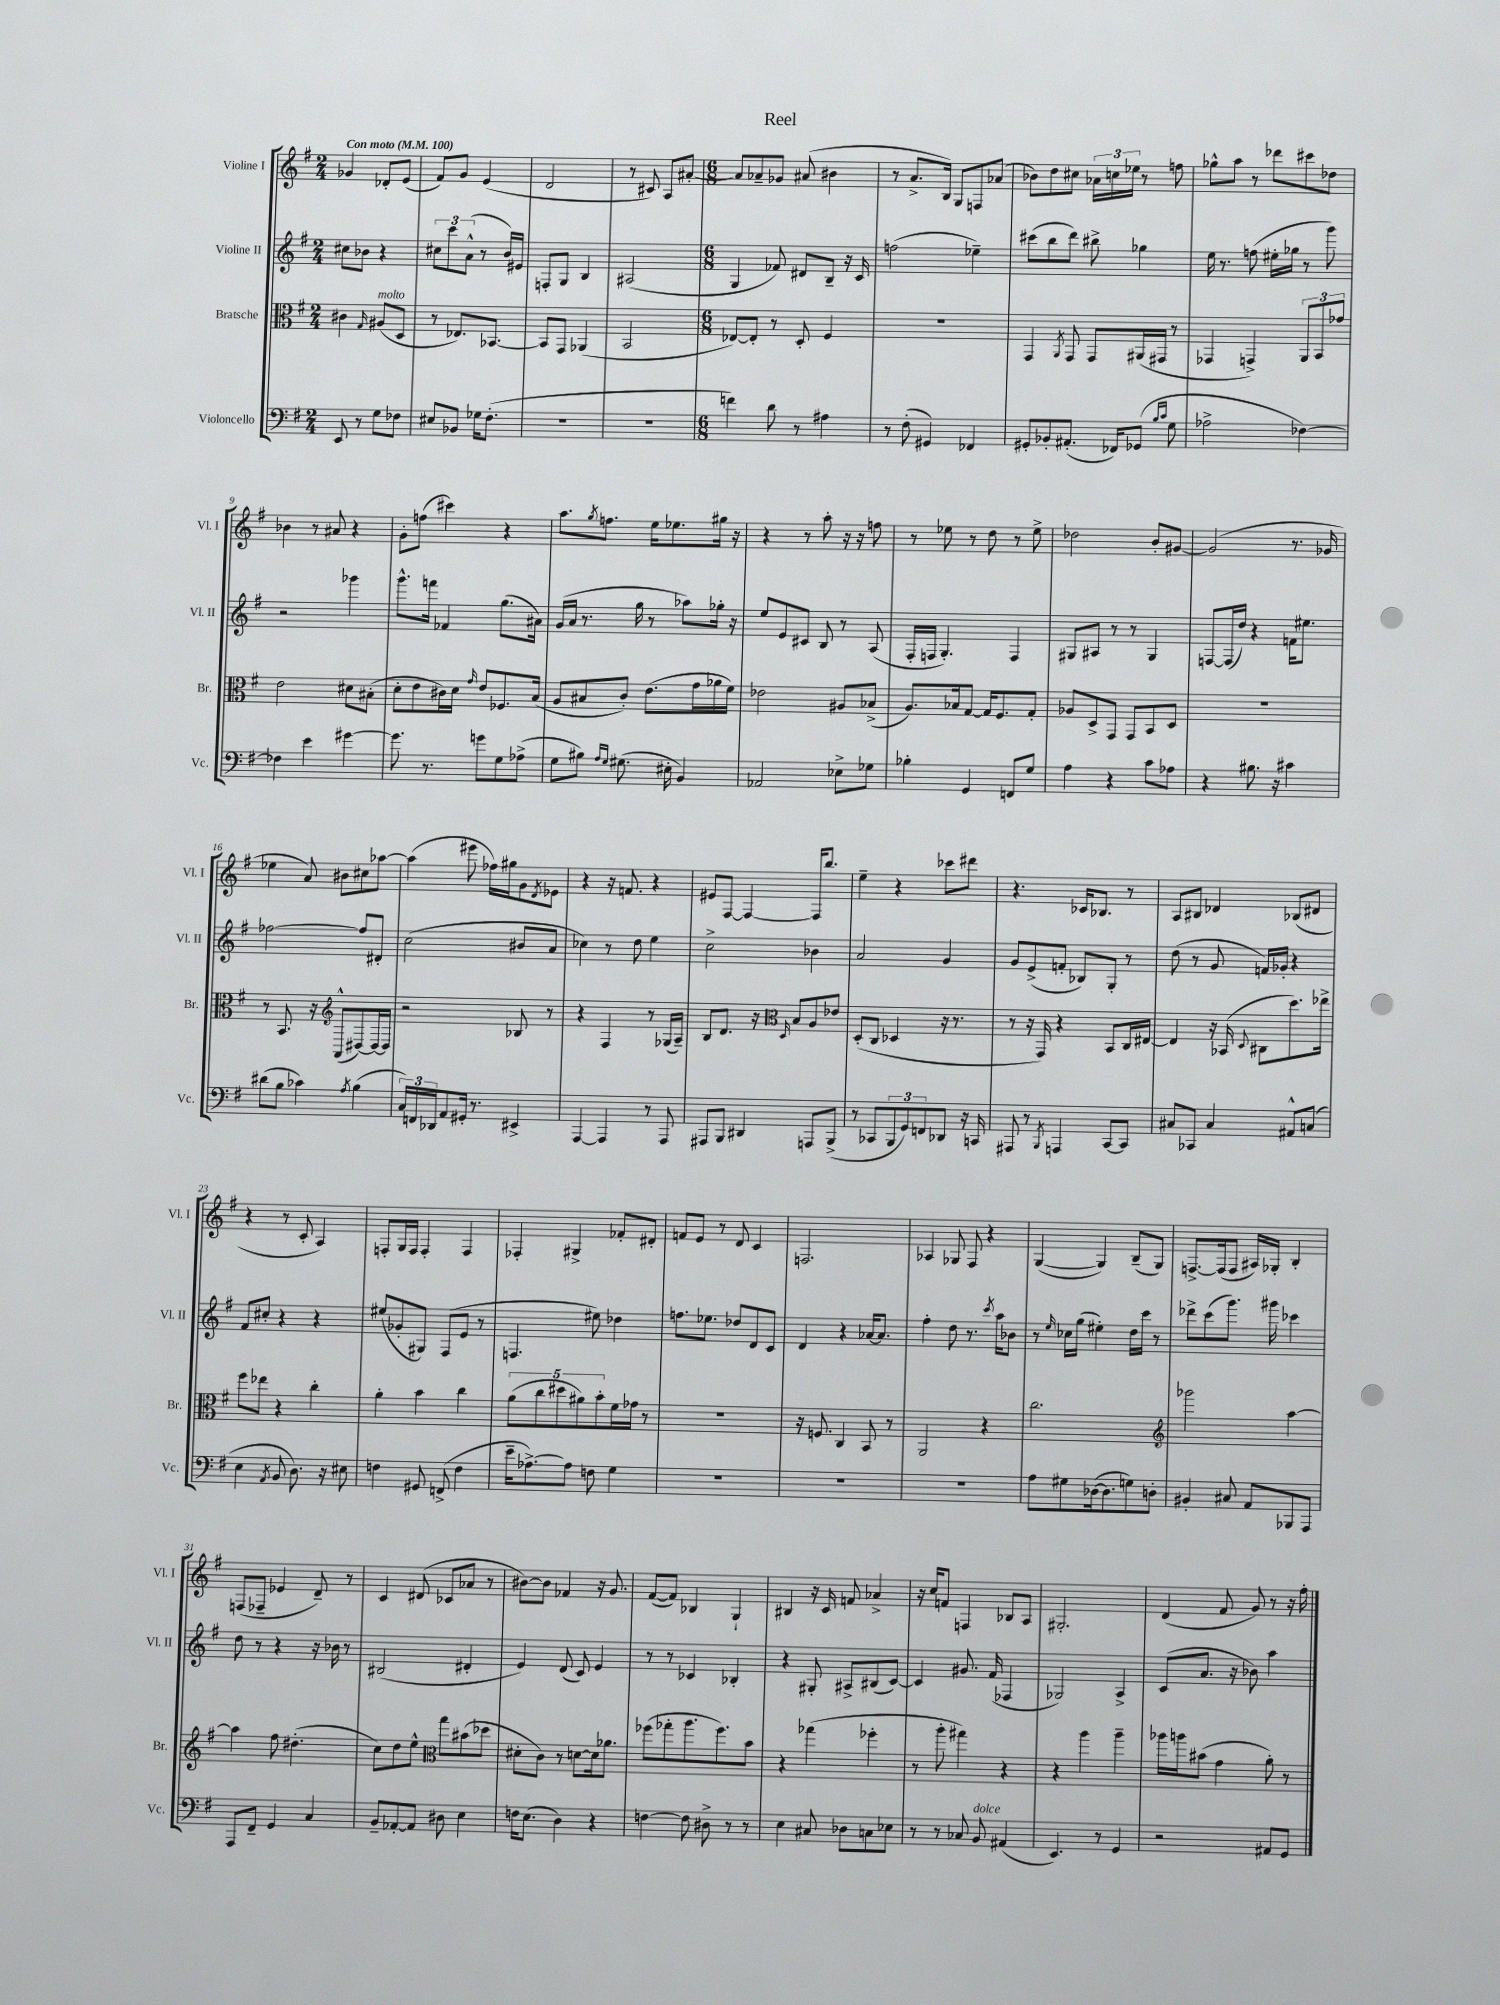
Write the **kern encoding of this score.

**kern	**kern	**kern	**kern
*staff4	*staff3	*staff2	*staff1
*clefF4	*clefC3	*clefG2	*clefG2
*k[f#]	*k[f#]	*k[f#]	*k[f#]
*M2/4	*M2/4	*M2/4	*M2/4
*MM100	*MM100	*MM100	*MM100
8EE	4c#	8cc#	4g-
8r	.	8b-	.
.	16qqG	.	.
8G	(8A#	4r	8d-'
8F-	8D	.	(8e
=	=	=	=
8E#	8r	12cc#	8f#)
.	.	12ccc	.
8BB-	8.E-)	.	8g
.	.	(12a^^	.
16G-	.	8r	(4e
(8.F#'	[8.BB-	.	.
.	.	16b)	.
.	.	16e#	.
=	=	=	=
2r	8BB-]	8F'	2d
.	8GG	8G	.
.	(4AA-	4B	.
=	=	=	=
2r	2BB	(2A#	8r
.	.	.	8c#)
.	.	.	8A
.	.	.	[8a#'
=	=	=	=
*M6/8	*M6/8	*M6/8	*M6/8
4f)	[8E-)	4G	8a#]
.	8E-']	.	8a-~
8d	8r	8f-)	8g-
8r	8D'	8d#	(8a#
4A#	4F#	8B~	4b#
.	.	16r	.
.	.	16c	.
=	=	=	=
8r	2.r	(2ff	8r
(8F#'	.	.	8.a^
4GG#)	.	.	.
.	.	.	16B)
.	.	.	8G
4FF-	.	4ee-~)	8F
.	.	.	(8a-
=	=	=	=
8GG#'	4GG	(8ccc#	8b-)
8BB-'	.	8bb	8dd
.	8qAA	.	.
(8.AA#'	8GG	8ddd)	8cc#
.	8GG	8bb#^	24a-
.	.	.	24cc
16FF-)	.	.	.
.	.	.	24ee-
(8GG-	(16AA#	4gg-	8r
.	16GG#	.	.
16qqB	.	.	.
16qqc	.	.	.
8G	8r	.	8ff
=	=	=	=
2A-^	4GG-	16ee	8gg-^^
.	.	8.r	.
.	.	.	8aa
.	4GG^)	(8ff	8r
.	.	16ee#'	8ddd-
.	.	16gg-	.
[4F-)	12AA	8r	8ccc#
.	12BB	.	.
.	.	8ggg)	8dd-
.	12g-	.	.
=	=	=	=
4F-]	2e	2r	4b-
4e	.	.	8r
.	.	.	8a#
[4g#	8d#	4ggg-	4r
.	(8B#'	.	.
=	=	=	=
8.g#]	8d'	8.ggg^^	8g'
.	8e	.	(8ff
8.r	.	16fff	.
.	16c#)	4f-	4ccc#)
.	16d	.	.
.	16qqg	.	.
8g	8e	.	.
8G	8.F-	(8.gg	4r
(8A-^	.	.	.
.	(16B	16a#)	.
=	=	=	=
8G	8A	(16g	8.aa
.	.	16a	.
8B#)	8B#	8.r	.
.	.	.	8qgg
.	.	.	8.ff
16qqA	.	.	.
16qqG	.	.	.
(8.G#	8c')	.	.
.	.	16gg	.
.	(8.e	8r	16ee
16E#'	.	.	8.ee-
4BB)	.	8aa-)	.
.	16g	.	.
.	16a-	16gg-'	16gg#
.	16f#)	16r	16r
=	=	=	=
2AA-	2e-	8ee	4r
.	.	8e	.
.	.	8c#	8r
.	.	8B	8aa'
8E-^	8A#	8r	16r
.	.	.	16r
8G-	(8B-^	(8A	8ff
=	=	=	=
4B-'	8.A)	16F#'	8r
.	.	16F	.
.	.	4.G')	8ee-
.	16B-	.	.
4GG	[8G	.	8r
.	16G]	.	8dd
.	8.F#	.	.
8FF	.	4F	8r
8G	8G'	.	8ee-^
=	=	=	=
4A	8A-	8G#	2dd-
.	8D^	8A#	.
4r	8GG	8r	.
.	8GG	8r	.
8c	8BB	4G#	8b'
8A-	8D	.	[8g#
=	=	=	=
4r	2.r	[8F	(2g#]
.	.	(16F]	.
.	.	16dd)	.
8.B#	.	4r	.
16r	.	.	.
4c#	.	16f	8.r
.	.	8.ee#	.
.	.	.	16g-
=	=	=	=
(8d#	8r	[2ff-	4ee-
8B	8.BB	.	.
4c-)	.	.	8a)
.	16r	.	.
.	(8AA^^	.	8b#
8qA	.	.	.
(4B	[8D#)	8ff-]	8cc#
.	16D#_	8d#'	[8aa-
.	16D#]	.	.
=	=	=	=
*	*clefG2	*	*
24C)	2r	(2cc	(4aa-]
24FF	.	.	.
24DD-	.	.	.
8AA	.	.	.
16GG#'	.	.	8eee#
8.r	.	.	.
.	.	.	16ff-)
.	.	.	16gg#
4EE#^	8B-	8b#	8g
.	.	.	8qd
.	8r	8a	8e-
=	=	=	=
[4AAA	4r	4cc-)	4r
4AAA]	4F#	8r	16r
.	.	.	8.f
.	.	8dd	.
8r	8r	4ee	4r
8AAA	(16G-	.	.
.	16A~)	.	.
=	=	=	=
8AAA#	8B	2cc^	8e#
8BBB	8.d	.	[8F#
4DD#	.	.	4F#_
.	16r	.	.
.	16qqc	.	.
.	8B	.	.
8AAA	8A	4b-	16F#]
.	.	.	8.bb
(8BBB^	8e-	.	.
=	=	=	=
*	*clefC3	*	*
8r	(8D'	2a	4ee~
8CC-	8C	.	.
12BBB	4D-	.	4r
12GG)	.	.	.
12FF	.	.	.
8DD-	16r	4g	8ccc-
.	8.r	.	.
16r	.	.	8ddd#
16CC	.	.	.
=	=	=	=
8AAA#	8r	8g	4.r
8r	16r	(8e^	.
.	16GG)	.	.
8qBBB	.	.	.
4AAA	4r	8f'	.
.	.	8B-)	16c-
.	.	.	8.B-
[8CC	8BB	8G'	.
8CC]	16C	8r	8r
.	[16E#	.	.
=	=	=	=
8C#	4E#]	(8dd	8A
8CC-	.	8r	8B#
4C#	16r	8g	4d-
.	(16BB-	.	.
.	8qqD	.	.
.	8C#	16f)	.
.	.	16g-'	.
8AA#^^	8.dd)	4r	(8B-
(8C	.	.	8d#
.	16ee-^	.	.
=	=	=	=
4E	8ff#	8f#	4r
.	8ee-	8cc#'	.
8qAA	.	.	.
8BB	4r	4r	8r
8.D)	.	.	8c'
.	4cc'	4r	4A)
16r	.	.	.
8E#	.	.	.
=	=	=	=
4F	4a'	(8ee#	8F'
.	.	8g-'	16G
.	.	.	16F
8GG#	4b	8G#)	4F'
(8FF^	.	(8F#	.
4F	4cc	8e	4F
.	.	8r	.
=	=	=	=
16e~	(10a	4.F	4F-'
[8.A-^)	.	.	.
.	10cc	.	.
.	10dd#	.	.
8A-]	.	.	4G#^
.	10a#)	.	.
8F	.	8ee#)	.
.	10b'	.	.
4G	16f#	4dd-	8f-'
.	16g-	.	.
.	8r	.	8d#'
=	=	=	=
2.r	2.r	8.ff	8f
.	.	.	8e
.	.	8.ee-	.
.	.	.	8r
.	.	8dd-	8d
.	.	8d	4c
.	.	8c	.
=	=	=	=
2.r	16r	4d	2.F
.	8.F	.	.
.	4C	4r	.
.	8BB	[16a-	.
.	.	8.a-]	.
.	8r	.	.
=	=	=	=
2.r	2AA	4ff#'	4A-
.	.	8dd	8G-
.	.	8.r	8F#
.	4r	.	4r
.	.	8qccc	.
.	.	16aa	.
.	.	8b-	.
=	=	=	=
8A	2.cc	8r	([4G
.	.	16qqee	.
8G#	.	16cc-	.
.	.	(16gg	.
([16D-	.	4ee#')	4G])
8.D-]	.	.	.
8G)	.	16dd	(8B~
.	.	16ccc	.
8D'	.	8r	8G)
=	=	=	=
*	*clefG2	*	*
4BB#'	2ggg-	8ddd-^	[8.F^
.	.	(8ccc	.
.	.	.	(16F]
8C#	.	8.ggg)	8F
8AA	.	.	16A#)
.	.	16ggg#	16G-'
8BBB-	[4aa	4ccc-	4B'
8AAA	.	.	.
=	=	=	=
8AAA	4aa]	8dd	(8F
8FF#~	.	8r	8F-~
4GG	8ff#	4r	4e-
.	(4.dd#'	.	.
4C	.	16r	8d~)
.	.	16b-	.
.	.	8r	8r
=	=	=	=
8BB~	8cc)	(2B#	4c
[8AA-'	8dd	.	.
8AA-]	8ee^^	.	(8d#
8D#	8gg	.	8c-
4E	(8b#	4d#'	8a-
.	8dd-	.	8r
=	=	=	=
*	*clefC3	*	*
16F	8d#'	4e)	[8b#)
(8.E	.	.	.
.	8c)	.	8b#]
4D)	8r	(8d	4f-
.	[8d	8c)	.
4r	16d]	4e	16r
.	8.a-	.	8.g
=	=	=	=
[4F	(8ff-	8r	([8f#
.	8gg-'	8r	8f#])
8F]	8.aa	4c-	4B-
8D#^	.	.	.
.	8.ff-)	.	.
8r	.	4B-'	4G`
8r	8b	.	.
=	=	=	=
4E	4r	4r	4B#
8C#	(4gg-	8G#'	16r
.	.	.	16c
8D-	.	8A#^	8f
8C	4ff-'	(8B#	4a-^
8E-	.	[8c)	.
=	=	=	=
8r	8r	4c]	16r
.	.	.	16cc
8r	8aa'	.	8f
8C-	4gg#)	8.g#	4F
8BB	.	.	.
.	.	(16f#	.
(4AA#	4r	4F-	8B-
.	.	.	8A
=	=	=	=
4.EE)	4r	2G-)	2.G#'
.	4aa	.	.
8r	.	.	.
4GG	4aa~	4A^	.
=	=	=	=
2r	16aa-	(8c	(4d
.	16aa	.	.
.	(8b#	8.a	.
.	4g	.	8f#
.	.	16r	.
.	.	8b-)	8g)
8AA#	8a')	4aa	8r
8GG	8r	.	16r
.	.	.	16ff#'
==	==	==	==
*-	*-	*-	*-
